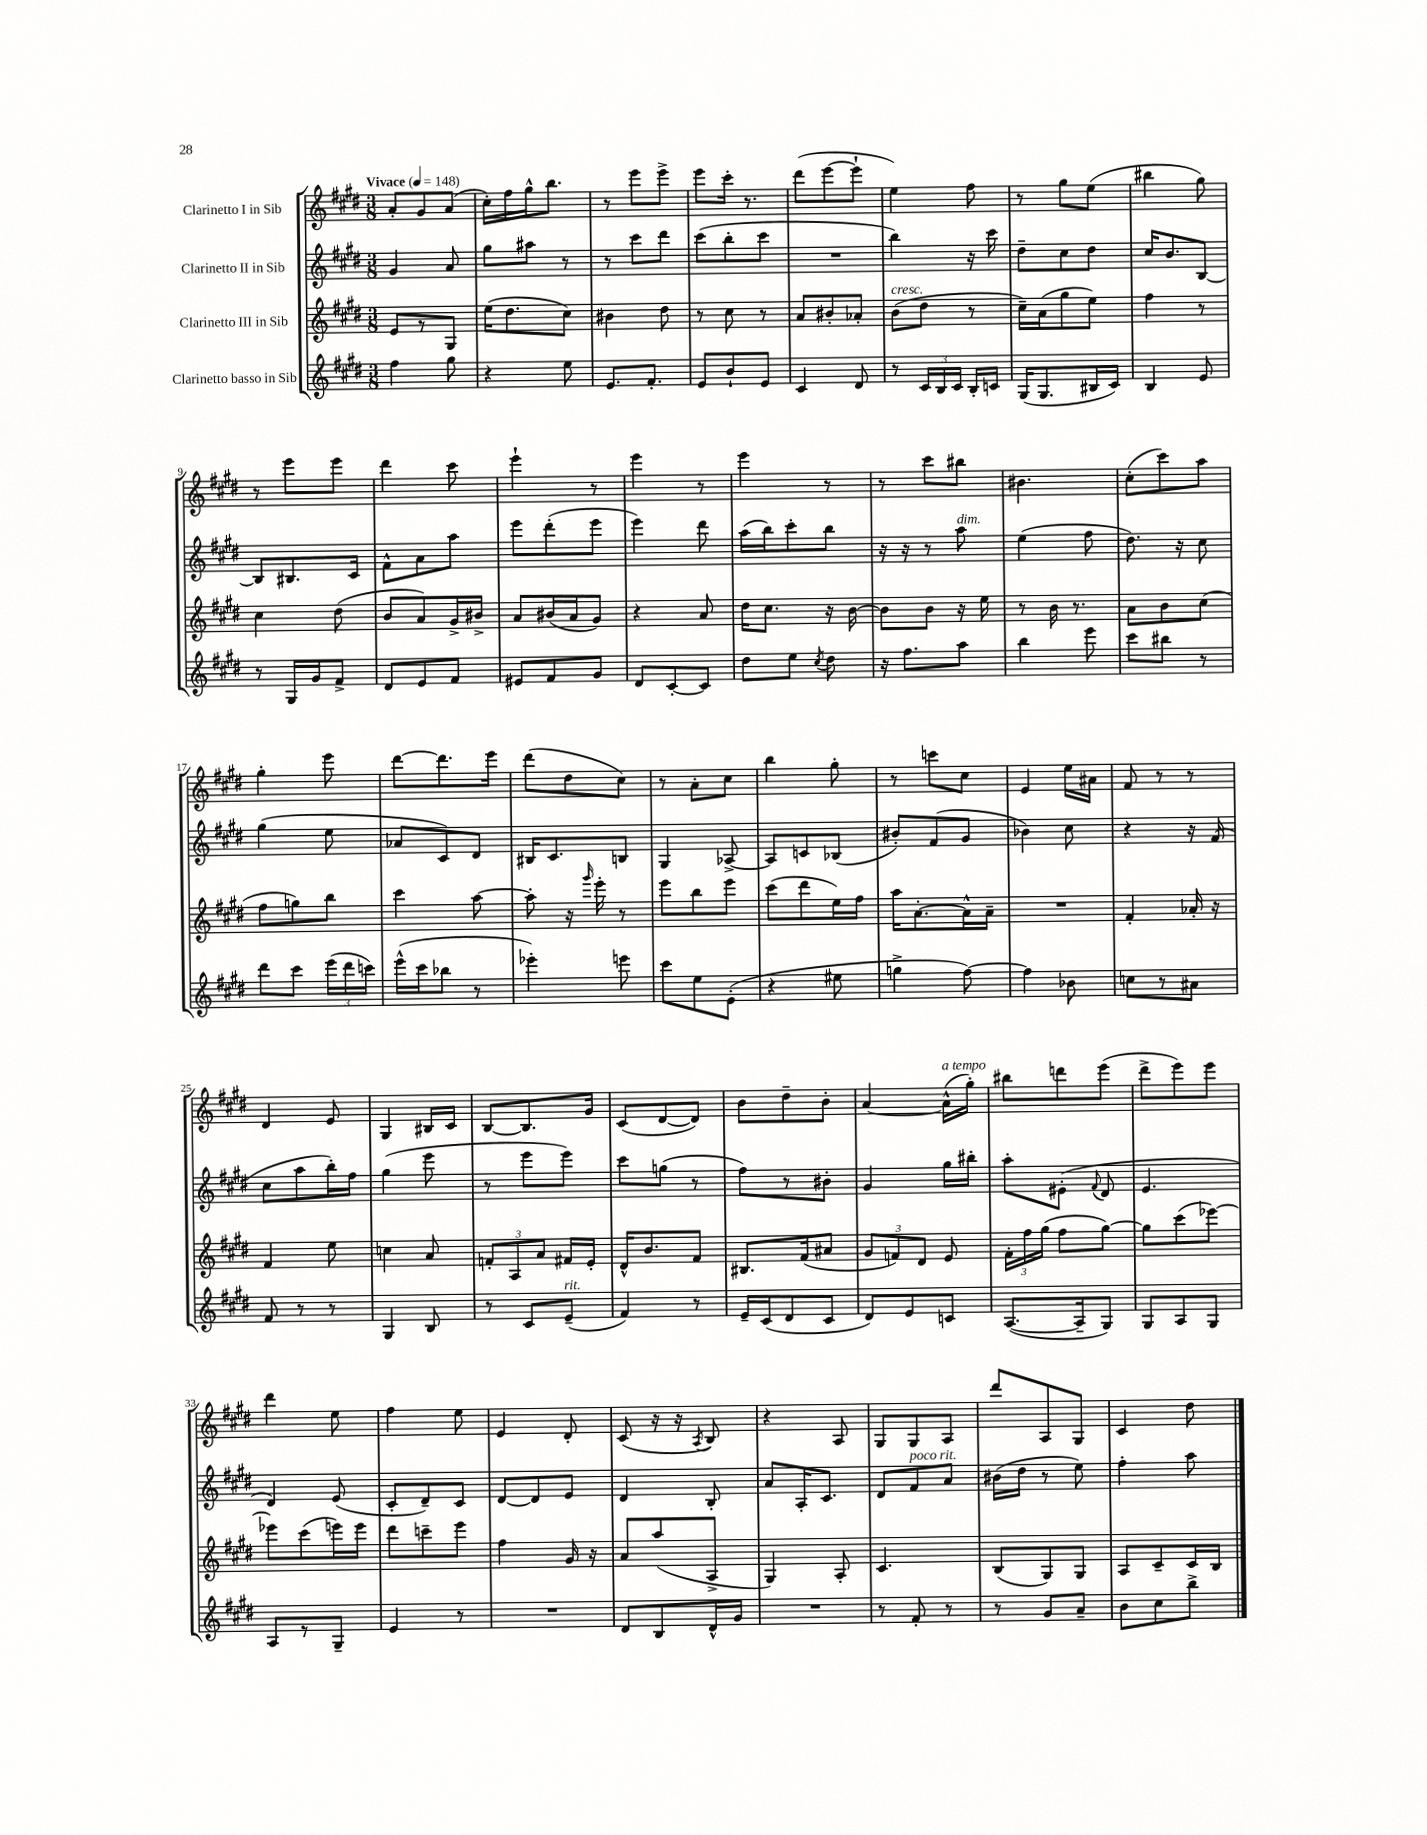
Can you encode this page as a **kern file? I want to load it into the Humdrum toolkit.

**kern	**kern	**kern	**kern
*part4	*part3	*part2	*part1
*staff4	*staff3	*staff2	*staff1
*I"Clarinetto basso in Sib	*I"Clarinetto III in Sib	*I"Clarinetto II in Sib	*I"Clarinetto I in Sib
*clefG2	*clefG2	*clefG2	*clefG2
*k[f#c#g#d#]	*k[f#c#g#d#]	*k[f#c#g#d#]	*k[f#c#g#d#]
*M3/8	*M3/8	*M3/8	*M3/8
*MM148	*MM148	*MM148	*MM148
=1	=1	=1	=1
!	!	!	!LO:TX:a:B:t=Vivace
4ff#\	8e/L	4g#/	8a'/L
.	8r	.	8g#/
8gg#\	8G#/J	8a/	(8a/J
=2	=2	=2	=2
4r	(16ee\KL	8gg#\L	16cc#'\LL)
.	8.dd#\	.	16ff#\
.	.	8aa#X\J	16gg#^^\J
.	.	.	8.bb\J
8ee\	8cc#\J)	8r	.
=3	=3	=3	=3
8.e/L	4b#X\	8r	8r
.	.	8ccc#\L	8eee\L
8.f#'/J	.	.	.
.	8dd#\	8ddd#\J	8eee^\J
=4	=4	=4	=4
8e/L	8r	(8ccc#\L	8eee\L
8b`/	8cc#\	8bb'\	16ccc#'\Jk
.	.	.	8.r
8e/J	8r	8ccc#\J	.
=5	=5	=5	=5
4c#/	8a/L	4.r	(8ddd#\L
.	8b#X'/	.	[8eee\
8d#/	8a-X'/J	.	8eee`\J]
=6	=6	=6	=6
!	!LO:TX:a:i:t=cresc.	!	!
8r	(8b\L	4bb\)	4ee\)
24c#/LL	8dd#\J	.	.
24B/	.	.	.
24c#/JJ	.	.	.
16B'/LL	8r	16r	8ff#\
16cn/JJ	.	16ccc#\	.
=7	=7	=7	=7
(16G#/KL	16cc#~\LL)	8dd#~\L	8r
8.G#/	(16a\J	.	.
.	8gg#\	8cc#\	8gg#\L
16B#X/L	8ee\J)	8dd#\J	(8ee\J
16c#/JJ)	.	.	.
=8	=8	=8	=8
4B/	4ff#\	16cc#/KL	4bb#X\
.	.	8.b/	.
8e/	8r	[8B/J	8gg#\)
!!LO:LB:g=z
=9	=9	=9	=9
8r	4cc#\	8B/L]	8r
16G#/LL	.	8.B#X/	8eee\L
16g#/J	.	.	.
8f#^/J	(8dd#\	.	8eee\J
.	.	16c#/Jk	.
=10	=10	=10	=10
8d#/L	8b/L	8f#^^\L	4ddd#\
8e/	8a/)	8a\	.
8f#/J	16g#^/L	8aa\J	8ccc#\
.	16b#X^/JJ	.	.
=11	=11	=11	=11
8e#X/L	8a/L	8eee\L	4eee`\
8f#/	(16b#X/L	(8ddd#'\	.
.	16a/J	.	.
8g#/J	8g#/J)	8eee\J	8r
=12	=12	=12	=12
8d#/L	4r	4eee\)	4eee\
[8c#'/	.	.	.
8c#/J]	8a/	8ddd#\	8r
=13	=13	=13	=13
8dd#\L	16dd#\KL	(16aa\LL	4eee\
.	8.cc#\J	16bb\J)	.
8ee\J	.	8ccc#'\	.
8qcc#/	.	.	.
8dd#\	16r	8bb\J	8r
.	[16b\	.	.
=14	=14	=14	=14
16r	8b\L]	16r	8r
8.ff#\L	.	16r	.
.	8b\J	8r	8ccc#\L
!	!	!LO:TX:a:i:t=dim.	!
8aa\J	16r	8aa\	8bb#X\J
.	16ee\	.	.
=15	=15	=15	=15
4bb\	8r	(4ee\	4.b#X\
.	16b\	.	.
.	8.r	.	.
8eee\	.	8ff#\	.
=16	=16	=16	=16
8ccc#\L	8a\L	8.dd#\)	(8cc#'\L
8bb#X\J	8b\	.	8ccc#\)
.	.	16r	.
8r	(8cc#\J	8cc#\	8aa\J
!!LO:LB:g=z
=17	=17	=17	=17
8ddd#\L	8ff#\L	(4gg#\	4gg#'\
8ccc#\J	8ggn\)	.	.
(24eee\LL	8bb\J	8ee\	8eee\
24ddd#\	.	.	.
24cccn\JJ)	.	.	.
=18	=18	=18	=18
(16eee^^\LL	4ccc#\	8a-X/L	[8ddd#\L
16ccc#\J	.	.	.
8bb-X\J	.	8c#/)	8.ddd#\]
8r	[8aa\	8d#/J	.
.	.	.	16eee\Jk
=19	=19	=19	=19
4eee-X'\)	8aa'\]	16B#X/KL	(8ddd#\L
.	.	8.c#/	.
.	16r	.	8dd#\
.	16qqggg#/	.	.
.	16eee'\	.	.
8eeen\	8r	8Bn/J	8cc#\J)
=20	=20	=20	=20
8ccc#\L	8eee\L	4G#/	8r
8ee\	8bb\	.	8a'\L
(8e'\J	8eee\J	[8A-X^/	8cc#\J
=21	=21	=21	=21
4r	(8ccc#\L	8A-/L]	4bb\
.	8ddd#\	8cn/	.
8ee#X\	16ee\L)	(8B-X/J	8gg#'\
.	16ff#\JJ	.	.
=22	=22	=22	=22
4ggn^\	16aa\KL	8b#X'/L)	8r
.	[8.a'\	.	.
.	.	(8f#/	8cccn\L
[8ff#\)	16a^^\L]	8g#/J	8cc#\J
.	16a~\JJ	.	.
=23	=23	=23	=23
4ff#\]	4.r	4b-X\)	4e/
8b-X\	.	8cc#\	16ee\LL
.	.	.	16a#X\JJ
=24	=24	=24	=24
8ccn\L	4f#'/	4r	8f#/
8r	.	.	8r
8a#X\J	16a-X'/	16r	8r
.	16r	(16f#/	.
!!LO:LB:g=z
=25	=25	=25	=25
8f#/	4f#/	8cc#\L	4d#/
8r	.	8aa\	.
8r	8ee\	16bb'\L)	8e/
.	.	16ff#\JJ	.
=26	=26	=26	=26
4G#/	4ccn\	(4gg#\	4G#/
8B/	8a/	8eee\	16B#X/LL
.	.	.	16c#/JJ
=27	=27	=27	=27
8r	12fn'/L	8r	[8B/L
.	12A/	.	.
8c#/L	.	8eee\L	8.B/]
.	12a/J	.	.
!LO:TX:a:i:t=rit.	!	!	!
(8e~/J	16f#X/LL	8eee\J)	.
.	16e'/JJ	.	16g#/Jk
=28	=28	=28	=28
4f#/)	16d#^^/KL	8ccc#\L	(8c#/L
.	8.b/	.	.
.	.	(8ggn\J	[8d#/
8r	8f#/J	8r	8d#/J])
=29	=29	=29	=29
16e~/LL	8.B#X/L	8ff#\L)	8b\L
(16c#/J	.	.	.
8d#/	.	8r	8dd#~\
.	(16f#/k	.	.
8c#/J	8a#X/J	8b#X'\J	8b'\J
=30	=30	=30	=30
8d#/L)	12g#/L	4g#/	[4a/
.	12fn/)	.	.
8e/	.	.	.
.	12d#/J	.	.
!	!	!	!LO:TX:a:i:t=a tempo
8cn/J	8e/	16gg#\LL	(16a^^\LL]
.	.	16bb#X'\JJ	16gg#'\JJ)
=31	=31	=31	=31
([8.A/L	24f#'\LL	8aa'\L	8bb#X\L
.	24ff#\	.	.
.	(24gg#\JJ	.	.
.	8ff#\L	(8e#X'\J	8dddn\
16A~/k]	.	.	.
.	.	8qqf#/	.
8G#/J)	[8gg#\J)	8d#/	(8eee\J
=32	=32	=32	=32
8G#/L	8gg#\L]	4.e/	8ddd#^\L
8A/	(8ccc#\	.	8eee\)
8G#/J	[8eee-X\J)	.	8eee\J
!!LO:LB:g=z
=33	=33	=33	=33
8A/L	8eee-X\L]	4d#/)	4ddd#\
8r	(8ccc#\	.	.
8G#~/J	16eeen\L)	(8e/	8ee\
.	16eee\JJ	.	.
=34	=34	=34	=34
4e/	8ddd#\L	8c#'/L	4ff#\
.	8cccn~\	8d#~/)	.
8r	8eee\J	8c#/J	8ee\
=35	=35	=35	=35
4.r	4ff#\	[8d#/L	4e/
.	.	8d#/]	.
.	16g#/	8e/J	8d#'/
.	16r	.	.
=36	=36	=36	=36
8d#/L	8a/L	4d#/	(8c#/
8B/	(8aa/	.	16r
.	.	.	16r
.	.	.	8qA/
16d#^^/L	8A^/J	8B'/	8B/)
16g#/JJ	.	.	.
=37	=37	=37	=37
4.r	4G#/)	8a/L	4r
.	.	16A'/K	.
.	.	8.c#/J	.
.	8A'/	.	8A/
=38	=38	=38	=38
8r	4.c#/	8d#/L	8G#/L
!	!	!LO:TX:a:i:t=poco rit.	!
8f#'/	.	8f#/	8G#/
8r	.	8a/J	8A/J
=39	=39	=39	=39
8r	(8B/L	(16b#X\LL	8ddd#/L
.	.	16dd#\JJ	.
8g#/L	8G#/)	8r	8A/
8a~/J	8G#/J	8ee\)	8G#/J
=40	=40	=40	=40
8b\L	8A/L	4ff#'\	4c#/
8cc#\	8c#~/	.	.
8bb^\J	16c#/L	8aa\	8dd#\
.	16B/JJ	.	.
==	==	==	==
*-	*-	*-	*-
